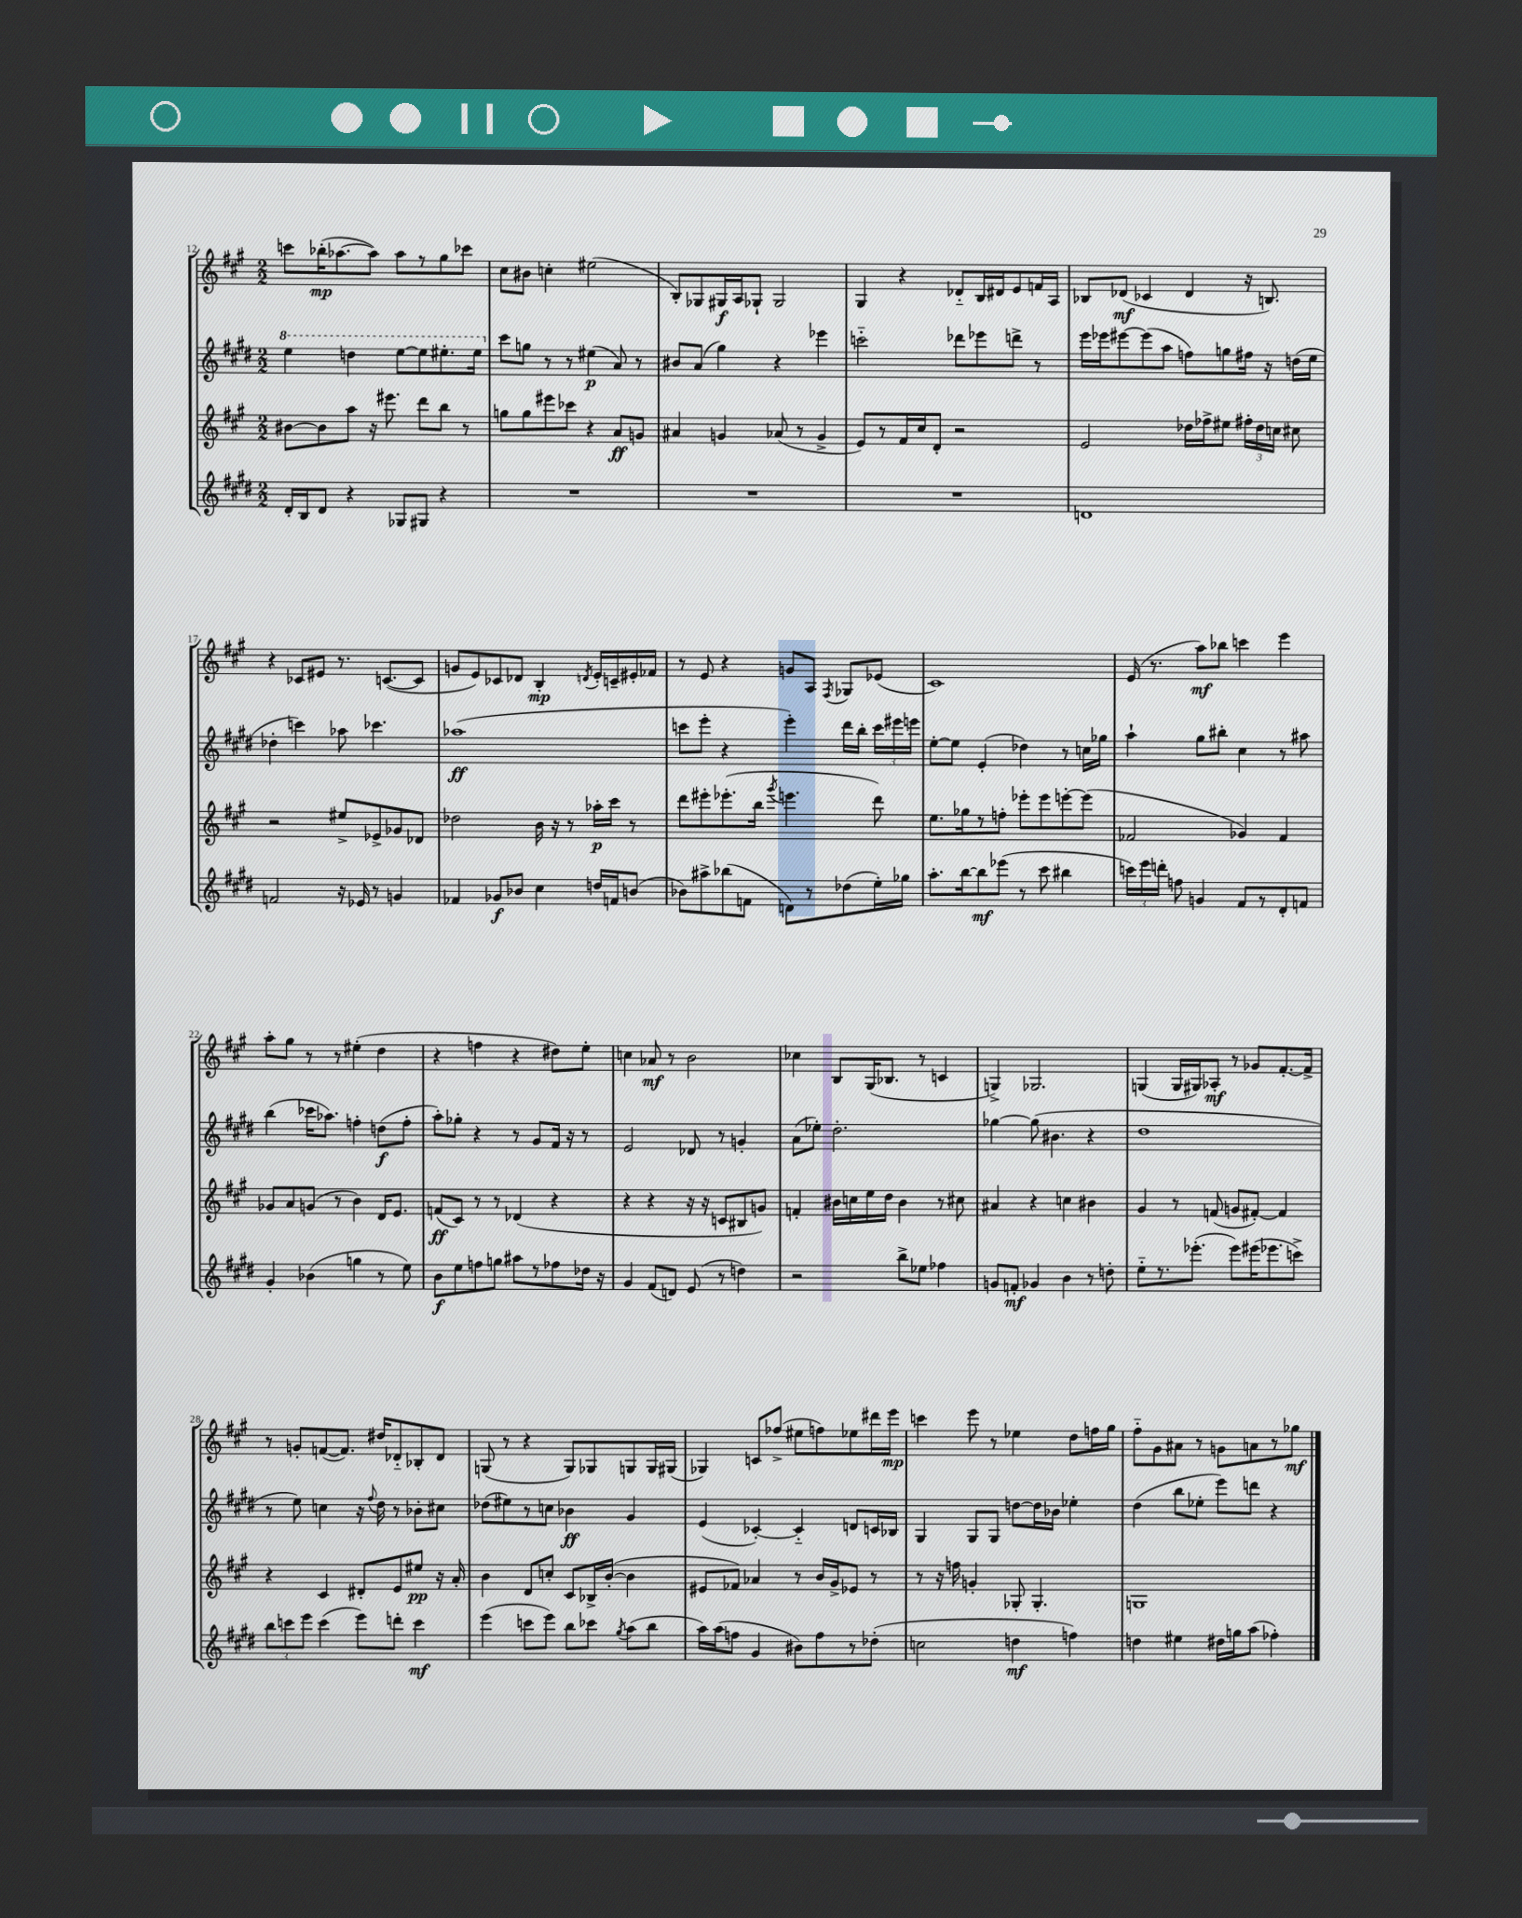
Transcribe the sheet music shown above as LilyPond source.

<<
\new StaffGroup <<
\new Staff = "s0" {
    \clef treble \key a \major \numericTimeSignature \time 2/2
    \autoBeamOff c'''8[ bes''16-.\mp( aes''8.~ aes''8]) aes''8[ r8 gis''8 ces'''8] |
    cis''8[ bis'8] c''4-. eis''2( |
    b8[-.) ges8 gis16\f a16 ges8]-! ges2 |
    gis4 r4 des'8[-_ b16 dis'16 e'8 f'16 a16] |
    bes8[ des'8]\mf( ces'4 des'4 r16 b8.) |
    r4 ces'8[ eis'8] r8. c'8.[~( c'8] |
    g'8[ e'8) ces'8 des'8] b4-.\mp \acciaccatura { d'8 } e'16[-. c'16-- eis'16-. fes'16] |
    r8 e'8 r4 g'8[ a8] \acciaccatura { fis8 } ges8[ ees'8]( |
    cis'1) |
    e'16( r8. a''8[\mf) bes''8] c'''4 e'''4 |
    a''8[-. gis''8] r8 r8 eis''4-.( d''4 |
    r4 f''4 r4 dis''8[) e''8]-. |
    c''4 aes'8\mf r8 b'2 |
    ces''4 b8[ gis16( bes8.] r8 c'4 |
    g4->) ges2. |
    g4( g16[ gis16) aes8]-.\mf r8 ges'8[ fis'8.~-. fis'16]-> |
    r8 g'8[-. f'8~( f'8.]) dis''16[ des'8-_ bes8-. des'8] |
    g8( r8 r4 g8[) ges8 g8 g16 gis16]( |
    ges4) c'8[ fes''8]->( eis''8[ f''8) ees''8 dis'''16 e'''16]\mp |
    c'''4 e'''8 r8 ees''4 d''8[ f''16 gis''16] |
    fis''8[-_ gis'8 ais'8] r8 g'8[ a'8 r8 ges''8]\mf \bar "|." |
}
\new Staff = "s1" {
    \clef treble \key e \major \numericTimeSignature \time 2/2
    \autoBeamOff \ottava #1 e'''4 d'''4 e'''8[~ e'''8 eis'''8.-. eis'''16] \ottava #0 |
    cis'''8[ g''8] r8 r8 eis''4\p( a'8) r8 |
    bis'8[ a'8]( gis''4) r4 ees'''4 |
    c'''2-_ des'''8[ ees'''8 d'''8]-> r8 |
    e'''16[ ees'''16 eis'''8~ eis'''8( a''8] f''8[) g''8 fis''16] r16 d''16[( e''16] |
    des''4-. c'''4) aes''8 ces'''4. |
    aes''1\ff( |
    c'''8[ e'''8]-. r4 e'''4-.) dis'''16[ b''16]-. \tuplet 3/2 { c'''16[ eis'''16 e'''16] } |
    e''8[~-. e''8] e'4-.( des''4) r8 c''16[ ges''16] |
    a''4-! gis''8[ bis''8]-. cis''4 r8 ais''8 |
    b''4( ces'''16[ aes''8.]) f''4-. d''8[\f( f''8]-. |
    a''8[-.) ges''8]-. r4 r8 gis'8[ fis'16] r16 r8 |
    e'2 des'8 r8 g'4-. |
    a'8[( ees''8]-.) dis''2.-. |
    ges''4~ ges''8( bis'4. r4 |
    dis''1 |
    r8 e''8) c''4 r16 \appoggiatura { fis''8 } dis''16 r8 bes'8[-. cis''8] |
    des''8[( eis''8) r8 c''8] bes'4\ff gis'4 |
    e'4( ces'4~-.) ces'4-_ d'8[ c'16 bes16] |
    gis4 gis8[ gis8] d''8[~ d''16 bes'16] ees''4-. |
    dis''4( b''8[ ees''8]-. e'''8[) d'''8] r4 \bar "|." |
}
\new Staff = "s2" {
    \clef treble \key a \major \numericTimeSignature \time 2/2
    \autoBeamOff bis'8[~ bis'8 a''8] r16 eis'''8. d'''8[ b''8] r8 |
    g''8[ g''8 eis'''8 ces'''8] r4 a'8[\ff g'8] |
    ais'4 g'4 aes'8( r8 g'4-> |
    e'8[) r8 fis'16 cis''16 d'8]-. r2 |
    e'2 des''16[ fes''16-> eis''8] \tuplet 3/2 { fis''16[-. des''16 c''16] } cis''8 |
    r2 eis''8[-> ees'8-> ges'8 des'8] |
    des''2 b'16 r16 r8 aes''16[-.\p cis'''16] r8 |
    d'''8[ eis'''8-. ees'''8.-.( b''16] \acciaccatura { gis'''8 } e'''4. d'''8) |
    e''8.[ ges''16 r8 f''8]-. ees'''8[-. ees'''8 e'''8~-. e'''8]( |
    fes'2 ges'4) fes'4 |
    ges'8[ a'8 g'8]( r8 b'4) d'16[ e'8.] |
    f'8[\ff( cis'8]) r8 r8 des'4( r4 |
    r4 r4 r16 r16 c'8[ bis8 g'8]) |
    f'4-. bis'16[ c''16 e''16 d''16] bis'4 r8 cis''8 |
    ais'4 r4 c''4 bis'4 |
    gis'4 r8 f'8( g'8[ fis'8]~-.) fis'4 |
    r4 cis'4 dis'8[-. e'8 eis''8]\pp r16 a'16-. |
    b'4 d'8[ c''8]-. cis'8[ bes16-> b'16]~-.( b'4 |
    eis'8[ fes'8]) aes'4 r8 b'16[ gis'16-> ees'8] r8 |
    r8 r16 f''16 g'4-. ges8-. ges4.-. |
    g1 \bar "|." |
}
\new Staff = "s3" {
    \clef treble \key e \major \numericTimeSignature \time 2/2
    \autoBeamOff dis'16[-. b16 dis'8] r4 ges8[ gis8] r4 |
    R1 |
    R1 |
    R1 |
    d'1 |
    f'2 r16 ees'16 r8 g'4 |
    fes'4 ges'8[\f bes'8] cis''4 d''16[ f'16 b'8]( |
    bes'8[) ais''8-> bes''8( f'8] d'8[) r8 des''8( e''16-.) ges''16] |
    a''8.[-. b''16~ b''8\mf ees'''8]( r8 cis'''8 bis''4 |
    \tuplet 3/2 { c'''16[) e'''16 d'''16]-. } f''8 g'4 fis'8[ r8 dis'8-. f'8] |
    gis'4-. bes'4( g''4 r8 e''8) |
    b'8[\f e''8 f''8 g''8] ais''8[ r8 fes''8 des''16] r16 |
    gis'4 fis'8[( d'8]) e'8( r8 d''4) |
    r2 b''8[-> ees''8] fes''4 |
    g'8[ f'8]-.\mf ges'4 b'4 r8 d''8-. |
    e''8[-_ r8. ees'''8.]-.( ees'''8[) eis'''16( ees'''8. c'''8]->) |
    \tuplet 3/2 { b''8[ c'''8 e'''8] } c'''4( e'''8[) d'''8]-. c'''4\mf |
    e'''4( c'''8[ e'''8]) b''8[ ces'''8] \acciaccatura { gis''8 } a''8[( b''8] |
    a''16[) a''16( f''8] gis'4 bis'8[) f''8 r8 des''8]-.( |
    c''2 d''4\mf f''4) |
    d''4 eis''4 dis''16[ g''16 a''8]( fes''4-.) \bar "|." |
}
>>
>>
\layout { \context { \Score currentBarNumber = #12 } }
